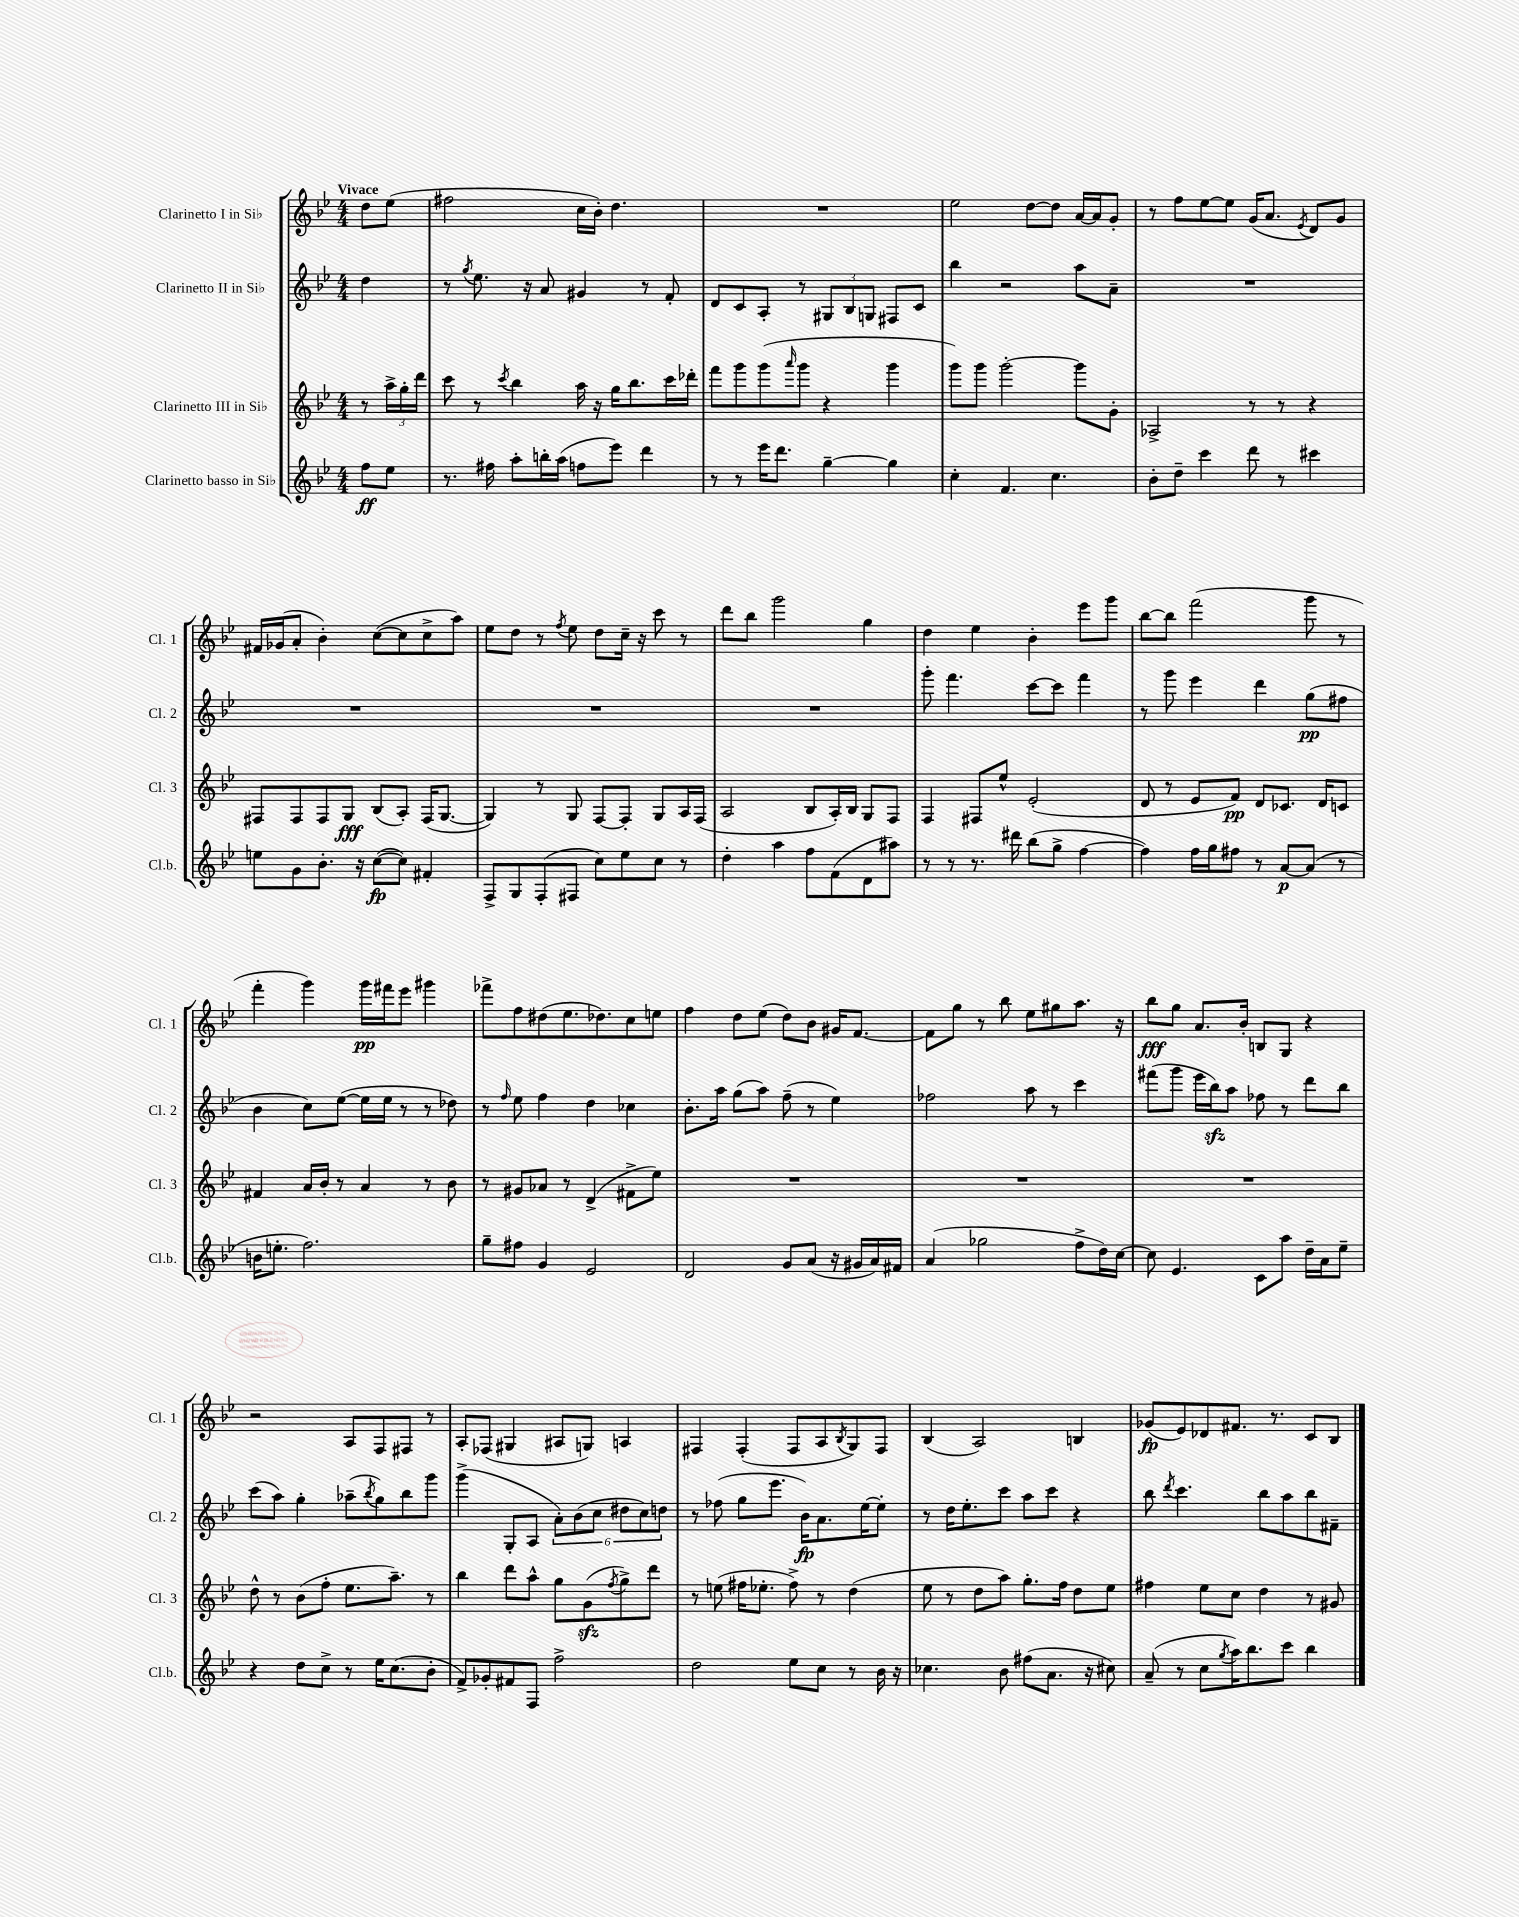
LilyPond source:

<<
\new StaffGroup <<
\new Staff = "s0" \with { instrumentName = "Clarinetto I in Sib" shortInstrumentName = "Cl. 1" } {
    \clef treble \key bes \major \numericTimeSignature \time 4/4 \partial 4 \tempo "Vivace"
    d''8 ees''8( |
    fis''2 c''16 bes'16-.) d''4. |
    R1 |
    ees''2 d''8~ d''8 a'16~ a'16 g'8-. |
    r8 f''8 ees''8~ ees''8 g'16( a'8. \acciaccatura { ees'8 } d'8) g'8 |
    fis'16 ges'16( a'8-. bes'4-.) c''8~( c''8 c''8-> a''8) |
    ees''8 d''8 r8 \acciaccatura { f''8 } ees''8 d''8 c''16-- r16 c'''8 r8 |
    d'''8 bes''8 g'''2 g''4 |
    d''4 ees''4 bes'4-. ees'''8 g'''8 |
    bes''8~ bes''8 f'''2( g'''8 r8 |
    f'''4-. g'''4) g'''16\pp fis'''16 ees'''8 gis'''4 |
    fes'''8-> f''8 dis''8( ees''8. des''8.) c''8 e''8 |
    f''4 d''8 ees''8( d''8) bes'8 gis'16 f'8.~ |
    f'8 g''8 r8 bes''8 ees''8 gis''8 a''8. r16 |
    bes''8\fff g''8 a'8. bes'16-. b8 g8 r4 |
    r2 a8 f8 fis8 r8 |
    a8-. fes8( gis4 ais8 g8) a4 |
    fis4 fis4-.( fis8 a8 \acciaccatura { bes8 } g8) fis8 |
    bes4( a2) b4 |
    ges'8\fp( ees'8) des'8 fis'8. r8. c'8 bes8 \bar "|." |
}
\new Staff = "s1" \with { instrumentName = "Clarinetto II in Sib" shortInstrumentName = "Cl. 2" } {
    \clef treble \key bes \major \numericTimeSignature \time 4/4 \partial 4
    d''4 |
    r8 \acciaccatura { g''8 } ees''8. r16 a'8 gis'4 r8 f'8-. |
    d'8 c'8 a8-. r8 \tuplet 3/2 { gis8 bes8 g8 } fis8 c'8 |
    bes''4 r2 a''8 a'8-- |
    R1 |
    R1 |
    R1 |
    R1 |
    g'''8-. f'''4. c'''8~ c'''8 f'''4 |
    r8 g'''8 ees'''4 d'''4 g''8\pp( fis''8 |
    bes'4 c''8) ees''8~( ees''16 ees''16 r8 r8 des''8) |
    r8 \grace { f''16 } ees''8 f''4 d''4 ces''4 |
    bes'8.-. a''16 g''8( a''8) f''8--( r8 ees''4) |
    fes''2 a''8 r8 c'''4 |
    fis'''8( g'''8 ees'''16 bes''16\sfz) a''8 fes''8 r8 d'''8 bes''8 |
    c'''8( a''8) g''4-. aes''8--( \acciaccatura { bes''8 } g''8) bes''8 g'''8 |
    g'''4->( g8-. a8 \tuplet 6/4 { a'8-.) bes'8( c''8 dis''8 c''8) d''8 } |
    r8 fes''8( g''8 ees'''8. bes'16\fp) a'8. ees''16~ ees''8-. |
    r8 d''16 ees''8.-. c'''8 a''8 c'''8 r4 |
    bes''8 \acciaccatura { d'''8 } c'''4. bes''8 a''8 bes''8 fis'8-- \bar "|." |
}
\new Staff = "s2" \with { instrumentName = "Clarinetto III in Sib" shortInstrumentName = "Cl. 3" } {
    \clef treble \key bes \major \numericTimeSignature \time 4/4 \partial 4
    r8 \tuplet 3/2 { a''16-> g''16-. d'''16 } |
    c'''8 r8 \acciaccatura { c'''8 } bes''4 a''16 r16 g''16 bes''8. c'''16 des'''16-. |
    f'''8 g'''8 g'''8( \grace { a'''16 } g'''8 r4 g'''4 |
    g'''8) g'''8 g'''2~-. g'''8 g'8-. |
    aes2-> r8 r8 r4 |
    fis8 fis8 fis8 g8\fff bes8( a8-.) fis16( g8.~ |
    g4) r8 g8 f8~ f8-. g8 a16 f16( |
    a2 bes8 a16-.) bes16 g8 f8 |
    f4 fis8 ees''8-^ ees'2-.( |
    d'8 r8 ees'8 f'8\pp) d'8 ces'8. d'16 c'8 |
    fis'4 a'16 bes'16-. r8 a'4 r8 bes'8 |
    r8 gis'8 aes'8 r8 d'4->( fis'8-> ees''8) |
    R1 |
    R1 |
    R1 |
    d''8-^ r8 bes'8( f''8-. ees''8. a''8.--) r8 |
    bes''4 d'''8 a''8-^ g''8 g'8\sfz( \acciaccatura { f''8 } g''8->) d'''8 |
    r8 e''8( fis''16 ees''8.-. fis''8->) r8 d''4( |
    ees''8 r8 d''8 a''8) g''8.-. f''16 d''8 ees''8 |
    fis''4 ees''8 c''8 d''4 r8 gis'8 \bar "|." |
}
\new Staff = "s3" \with { instrumentName = "Clarinetto basso in Sib" shortInstrumentName = "Cl.b." } {
    \clef treble \key bes \major \numericTimeSignature \time 4/4 \partial 4
    f''8\ff ees''8 |
    r8. fis''16 a''8-. b''16-. a''16( f''8 ees'''8) d'''4 |
    r8 r8 ees'''16 d'''8. g''4~-- g''4 |
    c''4-. f'4. c''4. |
    bes'8-. d''8-- c'''4 d'''8 r8 cis'''4 |
    e''8 g'8 bes'8.-. r16 c''8~\fp( c''8) fis'4-. |
    f8-> g8 f8-.( fis8 c''8) ees''8 c''8 r8 |
    d''4-. a''4 f''8 f'8( d'8 ais''8) |
    r8 r8 r8. dis'''16 bes''8( g''8-> f''4~ |
    f''4) f''16 g''16 fis''8 r8 a'8~\p a'8( r8 |
    b'16 e''8.-. f''2.) |
    g''8-- fis''8 g'4 ees'2 |
    d'2 g'8 a'8( r16 gis'16 a'16) fis'16 |
    a'4( ges''2 f''8-> d''16) c''16~ |
    c''8 ees'4. c'8 a''8 d''16-- a'16 ees''8-- |
    r4 d''8 c''8-> r8 ees''16 c''8.( bes'8-. |
    f'8->) ges'8-. fis'8 f8 f''2-> |
    d''2 ees''8 c''8 r8 bes'16 r16 |
    ces''4. bes'8 fis''8( a'8. r16 cis''8) |
    a'8--( r8 c''8 \acciaccatura { g''8 } a''16) bes''8. c'''8 bes''4 \bar "|." |
}
>>
>>
\layout { \context { \Score \remove "Bar_number_engraver" } }
